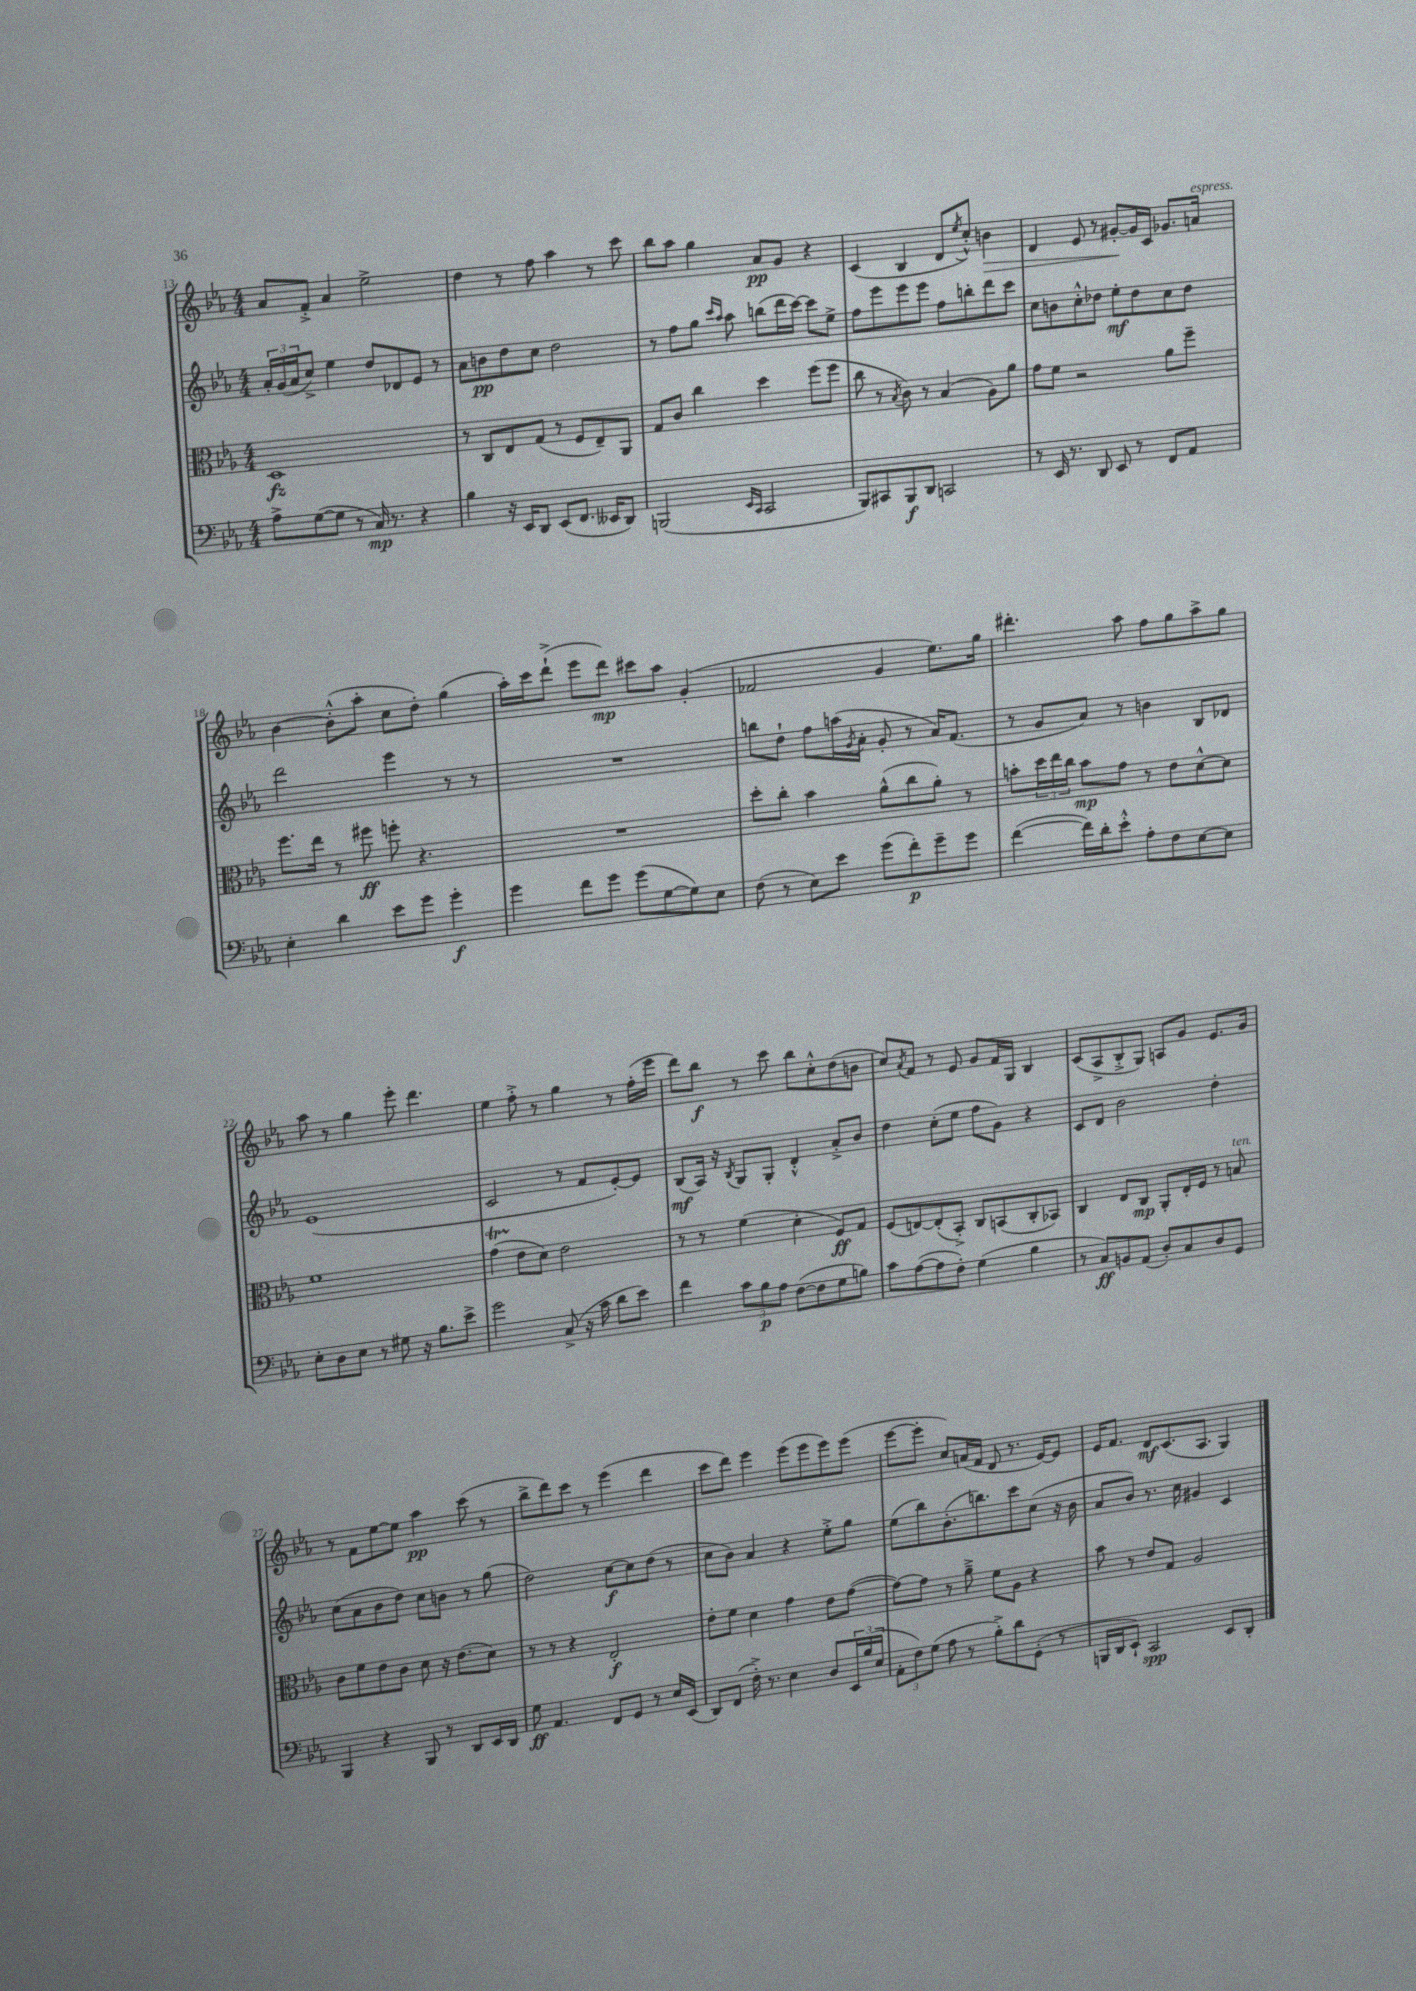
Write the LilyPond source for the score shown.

<<
\new StaffGroup <<
\new Staff = "s0" {
    \clef treble \key ees \major \numericTimeSignature \time 4/4
    aes'8 f'8-.-> aes'4 ees''2-> |
    d''4 r8 f''8 aes''4 r8 c'''8 |
    bes''8 aes''8 g''4 aes'8\pp g'8 r4 |
    c'4( bes4 d'8 \acciaccatura { ees''8 } c''8-.-^) b'4\> |
    d'4 ees'8 r8 gis'8~-.\! gis'16 c'16 ges'8. a'16^\markup { \italic "espress." } |
    bes'4~ bes'8-.-^( aes''8-. c''8 d''8-.) g''4( |
    aes''16-.) c'''16 d'''8-!->( ees'''8 d'''8\mp) cis'''8 aes''8 g'4-.( |
    fes'2 g'4 ees''8.) g''16 |
    dis'''4.-. aes''8 f''8 g''8 aes''8-> g''8 |
    aes''8 r8 g''4 ees'''8-. d'''4. |
    ees''4 f''8-.-> r8 g''4 r8 f''16-.( ees'''16 |
    d'''8) bes''8\f r8 c'''8 bes''8 c''8-.-^ d''8( b'8 |
    c''8) \acciaccatura { aes'8 } f'8 r8 ees'8 g'8 f'16 g16 bes4 |
    c'8( aes8-> bes8-.-> g8) a8 g'8 ees'8. g'16 |
    r8 f'8 ees''8~ ees''8 aes''4\pp c'''8( r8 |
    bes''8-> d'''8) c'''8 r8 ees'''4( d'''4 |
    c'''8 d'''8) ees'''4 ees'''8( ees'''8 ees'''8) ees'''8( |
    ees'''8~ ees'''8-. c''8) a'16( f'16 d'8 r8. ees'16~) ees'8 |
    ees'16 f'8. d'8\mf c'8.( aes8. g4) \bar "|." |
}
\new Staff = "s1" {
    \clef treble \key ees \major \numericTimeSignature \time 4/4
    \tuplet 3/2 { aes'16-. g'16( aes'16 } c''8->) ees''4 d''8 des'8 ees'8 r8 |
    aes'8 b'8\pp d''8 c''8 d''2 |
    r8 f''8 g''8 \grace { c'''16 aes''16 } aes''8 b''8( d'''16 c'''16~) c'''8 ees''8-> |
    f''8 ees'''8 ees'''8 ees'''8 f''8 b''8-. d'''8 c'''8 |
    c''8 b'8 c''8-.-^ des''8 ees''8-.\mf des''8 c''8 des''8 |
    d'''2 ees'''4 r8 r8 |
    R1 |
    b''8 d''8-! f''8 a''16( \acciaccatura { g'8 } aes'16-. g'8-. r8 aes'16) f'8.( |
    r8 g'8 aes'8) r8 b'4 bes8 des'8 |
    ees'1( |
    c'2 r8 f'8 ees'8~-.) ees'8 |
    bes8\mf( aes16) r16 \acciaccatura { bes8 } g8 g8-. d'4-.-^ aes'8-.-> bes'8 |
    d''4 c''8-.( ees''8 f''8 g'8) r4 |
    c'8 d'8 bes'2 d''4-. |
    c''8( aes'8 bes'8 d''8) c''8 b'8 r8 g''8( |
    d''2) c''8~\f c''8 d''8( r8 |
    c''8 bes'8) aes'4 r4 ees''8-.-> g''8 |
    ees''8( bes''8) bes'8.-.( b''8.) c'''8 c''8( r16 bes'16 |
    aes'8 bes'8) r8. c''16 gis'4 c'4 \bar "|." |
}
\new Staff = "s2" {
    \clef alto \key ees \major \numericTimeSignature \time 4/4
    d1\fz |
    r8 c8 ees8 g8( r8 f8 ees8--) aes,8 |
    g8 c'8 c''4 d''4 f''8( f''8 |
    c''8 r8 \acciaccatura { bes8 } c'8) r8 bes4( aes8) aes'8 |
    g'8 f'8 r2 aes'8 f''8-- |
    f''8. ees''16 r8 fis''8\ff f''8-. r4. |
    R1 |
    d''8-. c''8-. bes'4 aes'8-^( c''8 aes'8-.) r8 |
    b'8-. \tuplet 3/2 { d''16 ees''16 c''16 } b'8\mp g'8 r8 ees'8 d'8~-^ d'8 |
    f'1 |
    g'4\startTrillSpan( ees'8\stopTrillSpan d'8) ees'2 |
    r8 r8 f'4( d'4-. f8\ff) g8 |
    f8( e8~) e8-.( bes,8-.->) c8 b,8( c8-. bes,8) |
    c4 ees8 c8\mp aes,8-. ees16-. f16 r8 b8^\markup { \italic "ten." } |
    c'8 f'8 ees'8 c'8 d'8 r16 ees'8.( d'8) |
    r8 r8 r4 ees2-.\f |
    ees'8-. f'8 d'4 g'4 ees'8 g'8~( |
    g'8~) g'8 r8 aes'8---> f'8 aes8 r4 |
    bes'8 r8 ees'8 g8 aes2 \bar "|." |
}
\new Staff = "s3" {
    \clef bass \key ees \major \numericTimeSignature \time 4/4
    aes8-> g8~( g8 r8 c16\mp) r8. r4 |
    bes4 r16 ees,16 d,8 ees,8( f,8. eeses,16 d,8) |
    b,,2( \grace { ees,16 c,16 } c,2 |
    bes,,8) cis,8 bes,,8\f d,8 c,2 |
    r8 ees,16 r8. d,8 ees,8 r8 f,8 aes,8 |
    ees4-. d'4 ees'8 g'8 g'4-.\f |
    g'4 f'8 g'8 g'8( g8~ g8) ees8 |
    f8( r8 ees8) ees'8 g'8( f'8-.\p) g'8-- g'8 |
    f'4~( f'16) d'16-. ees'8-.-^ aes8-. f8 ees8~ ees8 |
    ees8-. d8 ees8 r8 gis8 r16 bes8. ees'8-> |
    g'2 c8->( r16 c'16 d'8 ees'8) |
    f'4 \tuplet 3/2 { c'8 bes8\p aes8 } f8~( f8 g8 b8) |
    c'8 aes8~( aes8 f8-.) g4( bes4 |
    r8 c8\ff) b,8 aes,8( d8-.) c8 d8 g,8 |
    bes,,4 r4 bes,,8 r8 d,8 ees,16 d,16 |
    g8\ff aes,4. f,8 g,8 r8 ees16 ees,16( |
    d,8) f,8( f16-.->) r8. ees4 d8 \tuplet 3/2 { ees,16 bes16( ees16 } |
    \tuplet 3/2 { aes,8-. f8) g8( } aes8 r8 bes8-.->) d'8 g,8-.( r8 |
    b,,16 d,16 ees,8-!) c,2\spp ees,8 d,8-. \bar "|." |
}
>>
>>
\layout { \context { \Score currentBarNumber = #13 } }
